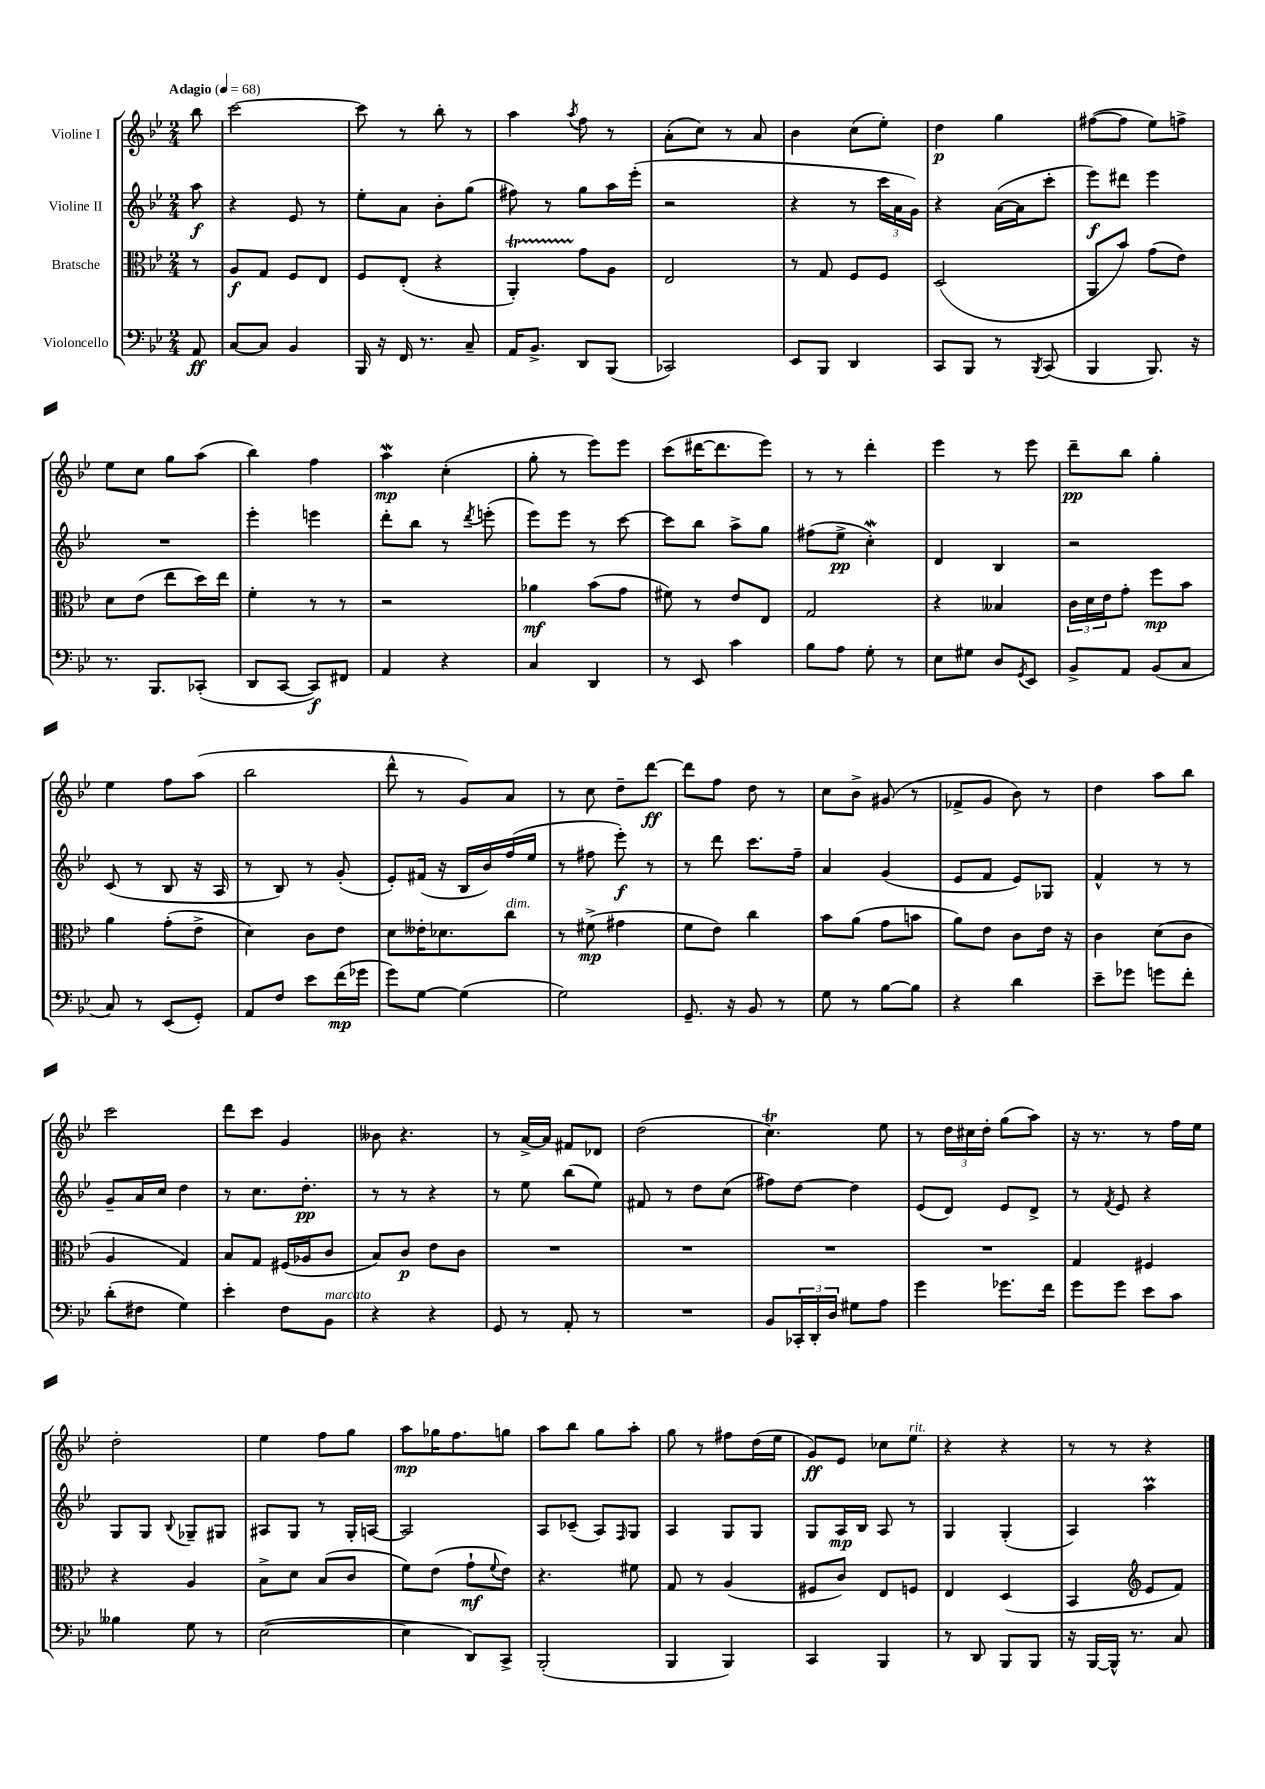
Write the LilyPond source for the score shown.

<<
\new StaffGroup <<
\new Staff = "s0" \with { instrumentName = "Violine I" } {
    \clef treble \key bes \major \numericTimeSignature \time 2/4 \partial 8 \tempo "Adagio" 4 = 68
    bes''8 |
    c'''2~ |
    c'''8 r8 bes''8-. r8 |
    a''4 \acciaccatura { a''8 } f''8 r8 |
    a'8-.( c''8) r8 a'8 |
    bes'4 c''8( ees''8-.) |
    d''4\p g''4 |
    fis''8~( fis''8 ees''8) f''8-> |
    ees''8 c''8 g''8 a''8( |
    bes''4) f''4 |
    a''4\mordent\mp c''4-.( |
    g''8-. r8 ees'''8) ees'''8 |
    c'''8( dis'''16~ dis'''8. ees'''8) |
    r8 r8 d'''4-. |
    ees'''4 r8 ees'''8 |
    d'''8--\pp bes''8 g''4-. |
    ees''4 f''8 a''8( |
    bes''2 |
    d'''8-^ r8 g'8) a'8 |
    r8 c''8 d''8-- d'''8~\ff |
    d'''8 f''8 d''8 r8 |
    c''8 bes'8-> gis'8( r8 |
    fes'8-> g'8 bes'8) r8 |
    d''4 a''8 bes''8 |
    c'''2 |
    d'''8 c'''8 g'4 |
    beses'8 r4. |
    r8 a'16~-> a'16 fis'8 des'8 |
    d''2( |
    c''4.\trill) ees''8 |
    r8 \tuplet 3/2 { d''16 cis''16 d''16-. } g''8( a''8) |
    r16 r8. r8 f''16 ees''16 |
    d''2-. |
    ees''4 f''8 g''8 |
    a''8\mp ges''16 f''8. g''8 |
    a''8 bes''8 g''8 a''8-. |
    g''8 r8 fis''8 d''16( ees''16 |
    g'8\ff) ees'8 ces''8 ees''8^\markup { \italic "rit." } |
    r4 r4 |
    r8 r8 r4 \bar "|." |
}
\new Staff = "s1" \with { instrumentName = "Violine II" } {
    \clef treble \key bes \major \numericTimeSignature \time 2/4 \partial 8
    a''8\f |
    r4 ees'8 r8 |
    ees''8-. a'8 bes'8-. g''8( |
    fis''8) r8 g''8 a''16 ees'''16-.( |
    r2 |
    r4 r8 \tuplet 3/2 { c'''16 a'16 g'16) } |
    r4 a'16~( a'16 c'''8-. |
    ees'''8\f) dis'''8 ees'''4 |
    R2 |
    ees'''4-. e'''4 |
    d'''8-. bes''8 r8 \acciaccatura { d'''8 } e'''8-.( |
    ees'''8) ees'''8 r8 c'''8~ |
    c'''8 bes''8 a''8-> g''8 |
    fis''8( ees''8->\pp c''4-.\mordent) |
    d'4 bes4 |
    r2 |
    c'8( r8 bes8 r16 a16 |
    r8 bes8) r8 g'8-.( |
    ees'8-.) fis'16( r16 bes16 bes'16) f''16( ees''16 |
    r8 fis''8 ees'''8-.\f) r8 |
    r8 d'''8 c'''8. f''16-- |
    a'4 g'4( |
    ees'8 f'8 ees'8) ges8 |
    f'4-^ r8 r8 |
    g'8-- a'16 c''16 d''4 |
    r8 c''8. d''8.-.\pp |
    r8 r8 r4 |
    r8 ees''8 bes''8( ees''8) |
    fis'8 r8 d''8 c''8( |
    fis''8) d''8~ d''4 |
    ees'8( d'8) ees'8 d'8-> |
    r8 \acciaccatura { f'8 } ees'8 r4 |
    g8 g8 \appoggiatura { bes8 } ges8-- gis8 |
    ais8 g8 r8 g16-. a16~ |
    a2 |
    a8 ces'8--( a8) \grace { f16 } g8 |
    a4 g8 g8 |
    g8 a16\mp bes16 a8 r8 |
    g4 g4-.( |
    a4) a''4\prall \bar "|." |
}
\new Staff = "s2" \with { instrumentName = "Bratsche" } {
    \clef alto \key bes \major \numericTimeSignature \time 2/4 \partial 8
    r8 |
    a8\f g8 f8 ees8 |
    f8 ees8-.( r4 |
    a,4-.\startTrillSpan) g'8\stopTrillSpan a8 |
    ees2 |
    r8 g8 f8 f8 |
    d2( |
    a,8 bes'8) g'8( ees'8) |
    d'8 ees'8( ees''8 d''16) ees''16 |
    f'4-. r8 r8 |
    r2 |
    aes'4\mf bes'8( g'8 |
    fis'8) r8 ees'8 ees8 |
    g2 |
    r4 beses4 |
    \tuplet 3/2 { c'16 d'16 ees'16 } g'8-. f''8\mp bes'8 |
    a'4 g'8-.( ees'8-> |
    d'4) c'8 ees'8 |
    d'8 eeses'16-. des'8. c''8^\markup { \italic "dim." } |
    r8 fis'8->\mp( gis'4 |
    f'8 ees'8) c''4 |
    bes'8 a'8( g'8 b'8 |
    a'8) ees'8 c'8 ees'16 r16 |
    c'4 d'8( c'8 |
    a4 g4) |
    bes8 g8 fis16( aes16 c'8 |
    bes8) c'8\p ees'8 c'8 |
    R2 |
    R2 |
    R2 |
    R2 |
    g4 fis4 |
    r4 a4 |
    bes8-> d'8 bes8( c'8 |
    f'8) ees'8( g'8-!\mf \appoggiatura { f'8 } ees'8) |
    r4. fis'8 |
    g8 r8 a4( |
    fis8 c'8) ees8 f8 |
    ees4 d4( |
    bes,4 \clef treble ees'8 f'8) \bar "|." |
}
\new Staff = "s3" \with { instrumentName = "Violoncello" } {
    \clef bass \key bes \major \numericTimeSignature \time 2/4 \partial 8
    a,8\ff |
    c8~ c8 bes,4 |
    bes,,16 r16 f,16 r8. c8-- |
    a,16 bes,8.-> d,8 bes,,8( |
    ces,2) |
    ees,8 bes,,8 d,4 |
    c,8 bes,,8 r8 \acciaccatura { bes,,8 } c,8( |
    bes,,4 bes,,8.) r16 |
    r8. bes,,8. ces,8-.( |
    d,8 c,8~ c,8\f) fis,8 |
    a,4 r4 |
    c4 d,4 |
    r8 ees,8 c'4 |
    bes8 a8 g8-. r8 |
    ees8 gis8 d8 \acciaccatura { g,8 } ees,8 |
    bes,8-> a,8 bes,8( c8 |
    c8) r8 ees,8( g,8-.) |
    a,8 f8 ees'8 f'16\mp( ges'16 |
    g'8) g8~ g4( |
    g2) |
    g,8.-- r16 bes,8 r8 |
    g8 r8 bes8~ bes8 |
    r4 d'4 |
    ees'8-- ges'8 g'8 f'8-. |
    d'8-.( fis8 g4) |
    ees'4-. f8 bes,8^\markup { \italic "marcato" } |
    r4 r4 |
    g,8 r8 a,8-. r8 |
    R2 |
    bes,8 \tuplet 3/2 { ces,16-. d,16-. d16 } gis8 a8 |
    g'4 ges'8. f'16 |
    g'8 g'8 ees'8 c'8 |
    beses4 g8 r8 |
    ees2~( |
    ees4 d,8) c,8-> |
    bes,,2-.( |
    bes,,4 bes,,4) |
    c,4 bes,,4 |
    r8 d,8 bes,,8 bes,,8 |
    r16 bes,,16~ bes,,16-^ r8. c8 \bar "|." |
}
>>
>>
\layout { \context { \Score \remove "Bar_number_engraver" } }
